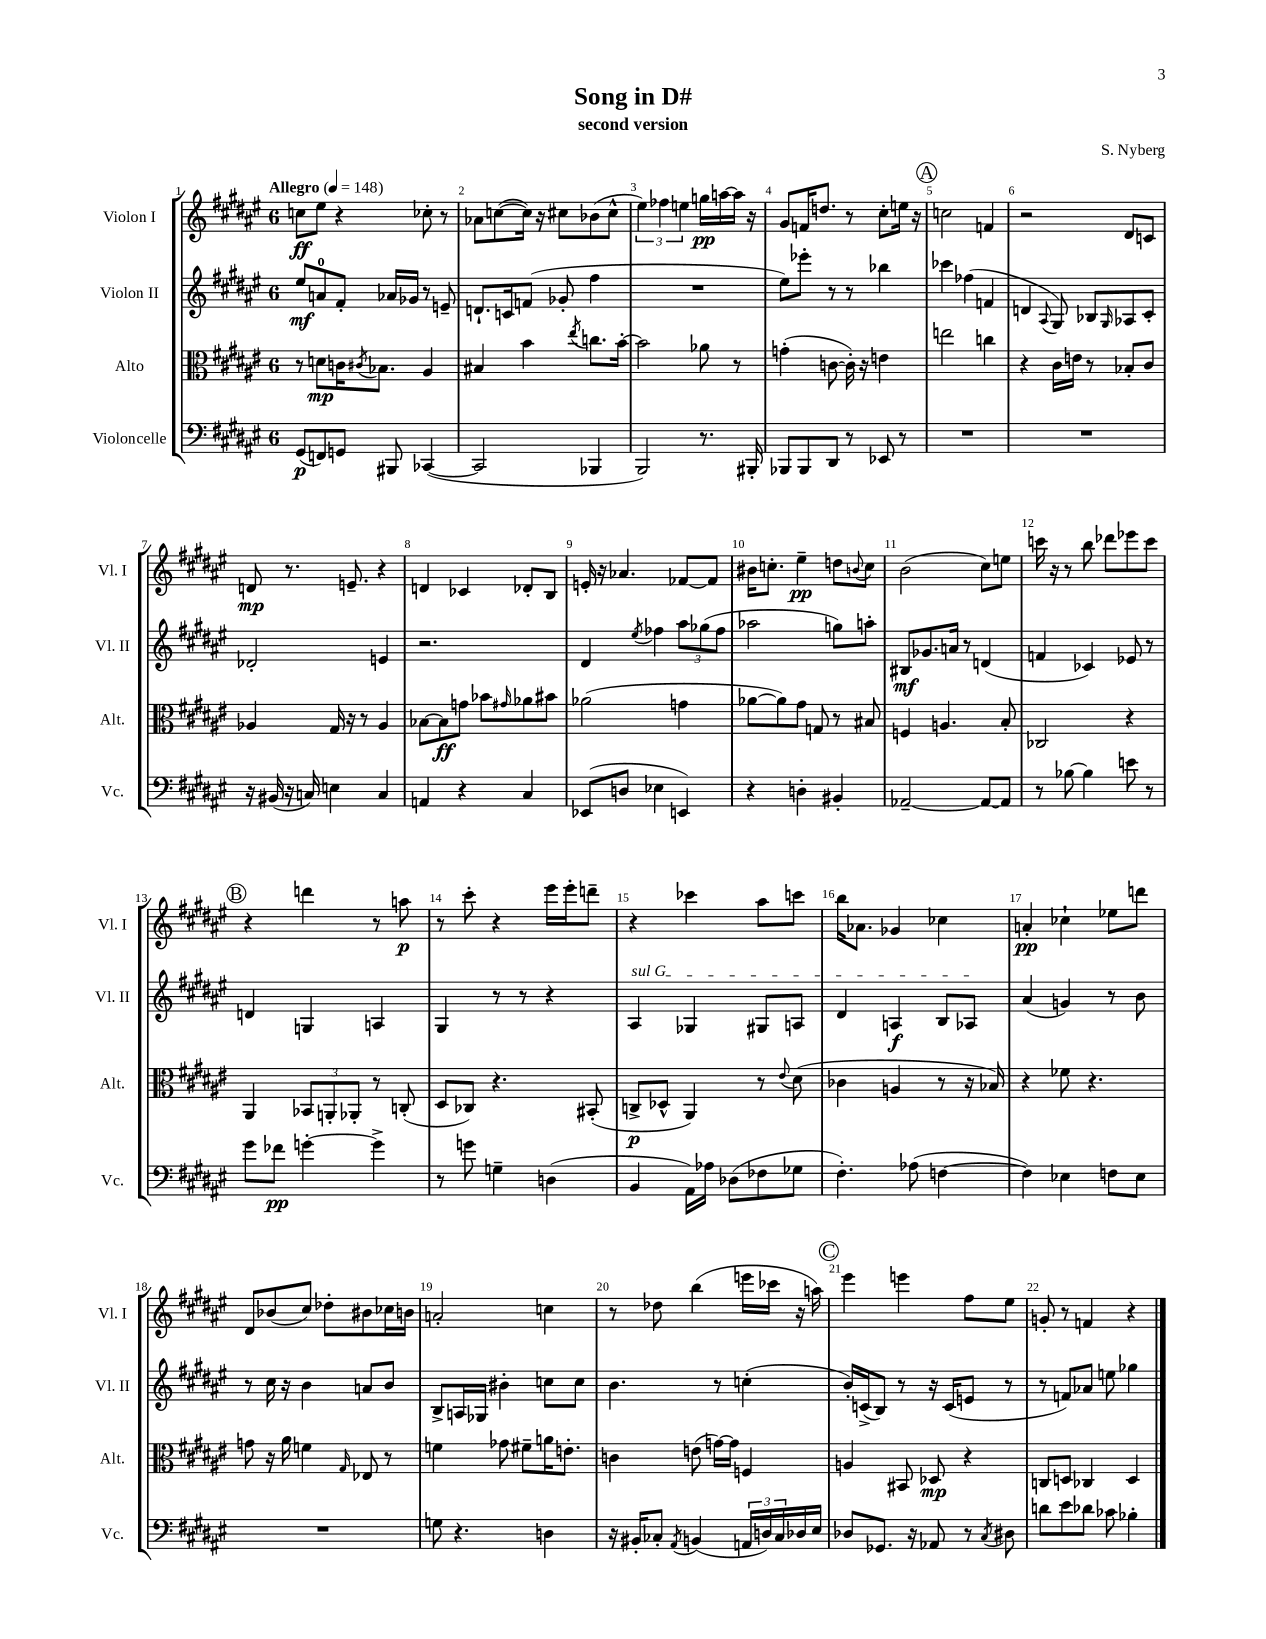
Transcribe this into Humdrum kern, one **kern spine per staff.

**kern	**dynam	**kern	**dynam	**kern	**dynam	**kern	**dynam
*part4	*part4	*part3	*part3	*part2	*part2	*part1	*part1
*staff4	*staff4	*staff3	*staff3	*staff2	*staff2	*staff1	*staff1
*I"Violoncelle	*	*I"Alto	*	*I"Violon II	*	*I"Violon I	*
*I'Vc.	*	*I'Alt.	*	*I'Vl. II	*	*I'Vl. I	*
*clefF4	*	*clefC3	*	*clefG2	*	*clefG2	*
*k[f#c#g#d#a#e#]	*	*k[f#c#g#d#a#e#]	*	*k[f#c#g#d#a#e#]	*	*k[f#c#g#d#a#e#]	*
*M6/8	*	*M6/8	*	*M6/8	*	*M6/8	*
*MM148	*	*MM148	*	*MM148	*	*MM148	*
=1	=1	=1	=1	=1	=1	=1	=1
!	!	!	!	!	!	!LO:TX:a:B:t=Allegro	!
(8GG#/L	p	8r	.	8ee#/L	mf	8ccn\L	ff
8FFn/)	.	8dn\L	mp	8an/	.	8ee#\J	.
8GGn/J	.	16cn\K	.	8f#'/J	.	4r	.
.	.	8qc#X/	.	.	.	.	.
.	.	8.B-X\J	.	.	.	.	.
8BBB#X/	.	.	.	16a-X/LL	.	.	.
.	.	.	.	16g-X/JJ	.	.	.
([4CC-X/	.	4A#/	.	8r	.	8cc-X'\	.
.	.	.	.	8en~/	.	8r	.
=2	=2	=2	=2	=2	=2	=2	=2
2CC-/]	.	4B#X/	.	8.dn`/L	.	8a-X\L	.
.	.	.	.	.	.	([8ccn\	.
.	.	.	.	16cn/k	.	.	.
.	.	4b\	.	(8fn/J	.	16cc\Jk])	.
.	.	.	.	.	.	16r	.
.	.	.	.	8g-X'/	.	8cc#X\L	.
.	.	8qee#/	.	.	.	.	.
4BBB-X/	.	8.ccn\L	.	4ff#\	.	(8b-X\	.
.	.	.	.	.	.	8cc#^^\J	.
.	.	[16b'\Jk	.	.	.	.	.
=3	=3	=3	=3	=3	=3	=3	=3
2BBB/)	.	2b\]	.	2.r	.	6ee#\)	.
.	.	.	.	.	.	6ff-X\	.
.	.	.	.	.	.	6een\	.
8.r	.	8a-X\	.	.	.	16ggn\LL	pp
.	.	.	.	.	.	[16aan\	.
.	.	8r	.	.	.	16aa\JJ]	.
16BBB#X'/	.	.	.	.	.	16r	.
=4	=4	=4	=4	=4	=4	=4	=4
8BBB-X/L	.	(4gn'\	.	8ee#\L)	.	8g#/L	.
8BBB-/	.	.	.	8eee-X'\J	.	16fn/K	.
.	.	.	.	.	.	8.ddn/J	.
8DD#/J	.	[8cn\	.	8r	.	.	.
8r	.	16c'\])	.	8r	.	8r	.
.	.	16r	.	.	.	.	.
8EE-X/	.	4en\	.	4bb-X\	.	8cc#'\L	.
8r	.	.	.	.	.	16een\Jk	.
.	.	.	.	.	.	16r	.
!!LO:REH:place=s1:t=A
=5	=5	=5	=5	=5	=5	=5	=5
2.r	.	2een\	.	4ccc-X\	.	2ccn\	.
.	.	.	.	(4ff-X\	.	.	.
.	.	4ccn\	.	4fn/	.	4fn/	.
=6	=6	=6	=6	=6	=6	=6	=6
2.r	.	4r	.	4dn/	.	2r	.
.	.	.	.	8qqA#/	.	.	.
.	.	16c#\LL	.	8G#/)	.	.	.
.	.	16en\JJ	.	.	.	.	.
.	.	8r	.	8B-X/L	.	.	.
.	.	.	.	16qqG#/	.	.	.
.	.	8B-X'/L	.	8A-X/	.	8d#/L	.
.	.	8c#/J	.	8c#'/J	.	8cn/J	.
!!LO:LB:g=z
=7	=7	=7	=7	=7	=7	=7	=7
16r	.	4A-X/	.	2d-X'/	.	8dn/	mp
(16BB#X/	.	.	.	.	.	.	.
16r	.	.	.	.	.	8.r	.
16Cn/)	.	.	.	.	.	.	.
4En\	.	16G#/	.	.	.	.	.
.	.	16r	.	.	.	8.en~/	.
.	.	8r	.	.	.	.	.
4C/	.	4A-/	.	4en/	.	4r	.
=8	=8	=8	=8	=8	=8	=8	=8
4AAn/	.	[8B-X\L	.	2.r	.	4dn/	.
.	.	8B-\]	ff	.	.	.	.
4r	.	8gn\J	.	.	.	4c-X/	.
.	.	8b-X\L	.	.	.	.	.
.	.	16qqg#X/	.	.	.	.	.
4C#/	.	8a-X\	.	.	.	8d-X'/L	.
.	.	8b#X\J	.	.	.	8B/J	.
=9	=9	=9	=9	=9	=9	=9	=9
(8EE-X/L	.	(2a-X\	.	4d#/	.	16en'/	.
.	.	.	.	.	.	16r	.
8Dn/J	.	.	.	.	.	4.a-X/	.
.	.	.	.	8qee#/	.	.	.
4E-X\	.	.	.	4ff-X\	.	.	.
4EEn/)	.	4gn\	.	12aa#\L	.	[8f-X/L	.
.	.	.	.	(12gg-X\	.	.	.
.	.	.	.	.	.	8f-/J]	.
.	.	.	.	12ff-\J	.	.	.
=10	=10	=10	=10	=10	=10	=10	=10
4r	.	[8a-X\L	.	2aa-X\	.	16b#X\KL	.
.	.	.	.	.	.	8.ccn'\J	.
.	.	8a-\])	.	.	.	.	.
4Dn'\	.	8g#\J	.	.	.	4ee#~\	pp
.	.	8Gn/	.	.	.	.	.
4BB#X'/	.	8r	.	8ggn\L)	.	8ddn\L	.
.	.	.	.	.	.	8qqbn/	.
.	.	8B#X/	.	8aan'\J	.	8cc\J	.
=11	=11	=11	=11	=11	=11	=11	=11
[2AA-X~/	.	4Fn/	.	8B#X/L	mf	(2b\	.
.	.	.	.	8.g-X/	.	.	.
.	.	4.An/	.	.	.	.	.
.	.	.	.	16an/Jk	.	.	.
.	.	.	.	8r	.	.	.
8AA-/L_	.	.	.	(4dn/	.	8cc#\L)	.
8AA-/J]	.	8B'/	.	.	.	8een\J	.
=12	=12	=12	=12	=12	=12	=12	=12
8r	.	2C-X/	.	4fn/	.	16cccn\	.
.	.	.	.	.	.	16r	.
[8B-X\	.	.	.	.	.	8r	.
4B-\]	.	.	.	4c-X/)	.	8bb\	.
.	.	.	.	.	.	8ddd-X\L	.
8en\	.	4r	.	8e-X/	.	8eee-X\	.
8r	.	.	.	8r	.	8ccc\J	.
!!LO:LB:g=z
!!LO:REH:place=s1:t=B
=13	=13	=13	=13	=13	=13	=13	=13
8g#\L	.	4AA#/	.	4dn/	.	4r	.
8f-X\J	pp	.	.	.	.	.	.
[4gn'\	.	12BB-X/L	.	4Gn/	.	4dddn\	.
.	.	12AAn'/	.	.	.	.	.
.	.	12AA-X'/J	.	.	.	.	.
4g^\]	.	8r	.	4An/	.	8r	.
.	.	(8Cn'/	.	.	.	8aan\	p
=14	=14	=14	=14	=14	=14	=14	=14
8r	.	8D#/L	.	4G#/	.	8r	.
8gn\	.	8C-X/J)	.	.	.	8ccc#'\	.
4Gn~\	.	4.r	.	8r	.	4r	.
.	.	.	.	8r	.	.	.
(4Dn\	.	.	.	4r	.	16eee#\LL	.
.	.	.	.	.	.	16eee#'\J	.
.	.	(8BB#X'/	.	.	.	8dddn~\J	.
=15	=15	=15	=15	=15	=15	=15	=15
!	!	!	!	!LO:TX:a:i:t=sul G	!	!	!
4BB/	.	8Cn^/L	p	4A#/	.	4r	.
.	.	8D-X^^/J	.	.	.	.	.
16AA#\LL)	.	4AA#/)	.	4G-X/	.	4ccc-X\	.
16A-X\JJ	.	.	.	.	.	.	.
(8D-X\L	.	.	.	.	.	.	.
8F-X\	.	8r	.	8G#X/L	.	8aa#\L	.
.	.	8qqe#/	.	.	.	.	.
8G-X\J	.	(8d#\	.	8An/J	.	8cccn\J	.
=16	=16	=16	=16	=16	=16	=16	=16
4.F#'\)	.	4c-X\	.	4d#/	.	16bb\KL	.
.	.	.	.	.	.	8.a-X\J	.
.	.	4An/	.	4An/	f	4g-X/	.
(8A-X\	.	.	.	.	.	.	.
[4Fn\	.	8r	.	8B/L	.	4cc-X\	.
.	.	16r	.	8A-X/J	.	.	.
.	.	16B-X/)	.	.	.	.	.
=17	=17	=17	=17	=17	=17	=17	=17
4F\])	.	4r	.	(4a#/	.	4an'/	pp
4E-X\	.	8f-X\	.	4gn/)	.	4cc-X`\	.
.	.	4.r	.	.	.	.	.
8Fn\L	.	.	.	8r	.	8ee-X\L	.
8E-\J	.	.	.	8b\	.	8dddn\J	.
!!LO:LB:g=z
=18	=18	=18	=18	=18	=18	=18	=18
2.r	.	8gn\	.	8r	.	8d#/L	.
.	.	16r	.	16cc#\	.	(8b-X/	.
.	.	16a#\	.	16r	.	.	.
.	.	4fn\	.	4b\	.	8cc#/J)	.
.	.	.	.	.	.	8dd-X'\L	.
.	.	16qqG#/	.	.	.	.	.
.	.	8E-X/	.	8an/L	.	8b#X\	.
.	.	8r	.	8b/J	.	16cc-X\L	.
.	.	.	.	.	.	16bn\JJ	.
=19	=19	=19	=19	=19	=19	=19	=19
8Gn\	.	4fn\	.	8B^/L	.	2an'/	.
4.r	.	.	.	16An/L	.	.	.
.	.	.	.	16G-X/JJ	.	.	.
.	.	8g-X\	.	4b#X'\	.	.	.
.	.	8f#X~\L	.	.	.	.	.
4Dn\	.	16an\K	.	8ccn\L	.	4ccn\	.
.	.	8.en'\J	.	.	.	.	.
.	.	.	.	8cc\J	.	.	.
=20	=20	=20	=20	=20	=20	=20	=20
16r	.	4cn\	.	4.b\	.	8r	.
16BB#X'/KL	.	.	.	.	.	.	.
8C-X'/J	.	.	.	.	.	8dd-X\	.
8qAA#/	.	.	.	.	.	.	.
(4BBn/	.	(8en\	.	.	.	(4bb\	.
.	.	[16gn\LL)	.	8r	.	.	.
.	.	16g\JJ]	.	.	.	.	.
24AAn/LL	.	4Fn/	.	(4ccn'\	.	16eeen\LL	.
24Dn/)	.	.	.	.	.	.	.
.	.	.	.	.	.	16ccc-X\JJ	.
24C-/	.	.	.	.	.	.	.
16D-X/	.	.	.	.	.	16r	.
16E#/JJ	.	.	.	.	.	16aan\)	.
!!LO:REH:place=s1:t=C
=21	=21	=21	=21	=21	=21	=21	=21
8D-X/L	.	4An/	.	16b'/LL)	.	4eee#\	.
.	.	.	.	(16cn^/J	.	.	.
8.GG-X/J	.	.	.	8B/J)	.	.	.
.	.	8BB#X/	.	8r	.	4eeen\	.
16r	.	.	.	.	.	.	.
8AA-X/	.	8D-X/	mp	16r	.	.	.
.	.	.	.	(16c/KL	.	.	.
8r	.	4r	.	8en/J	.	8ff#\L	.
8qC#/	.	.	.	.	.	.	.
8D#X\	.	.	.	8r	.	8ee#\J	.
=22	=22	=22	=22	=22	=22	=22	=22
8dn\L	.	8Cn/L	.	8r	.	8gn'/	.
8e#\	.	8Dn/J	.	8fn/L)	.	8r	.
8d-X\J	.	4C-X/	.	8a-X/J	.	4fn/	.
8c-X\	.	.	.	8een\	.	.	.
4B-X'\	.	4D/	.	4gg-X\	.	4r	.
==	==	==	==	==	==	==	==
*-	*-	*-	*-	*-	*-	*-	*-
